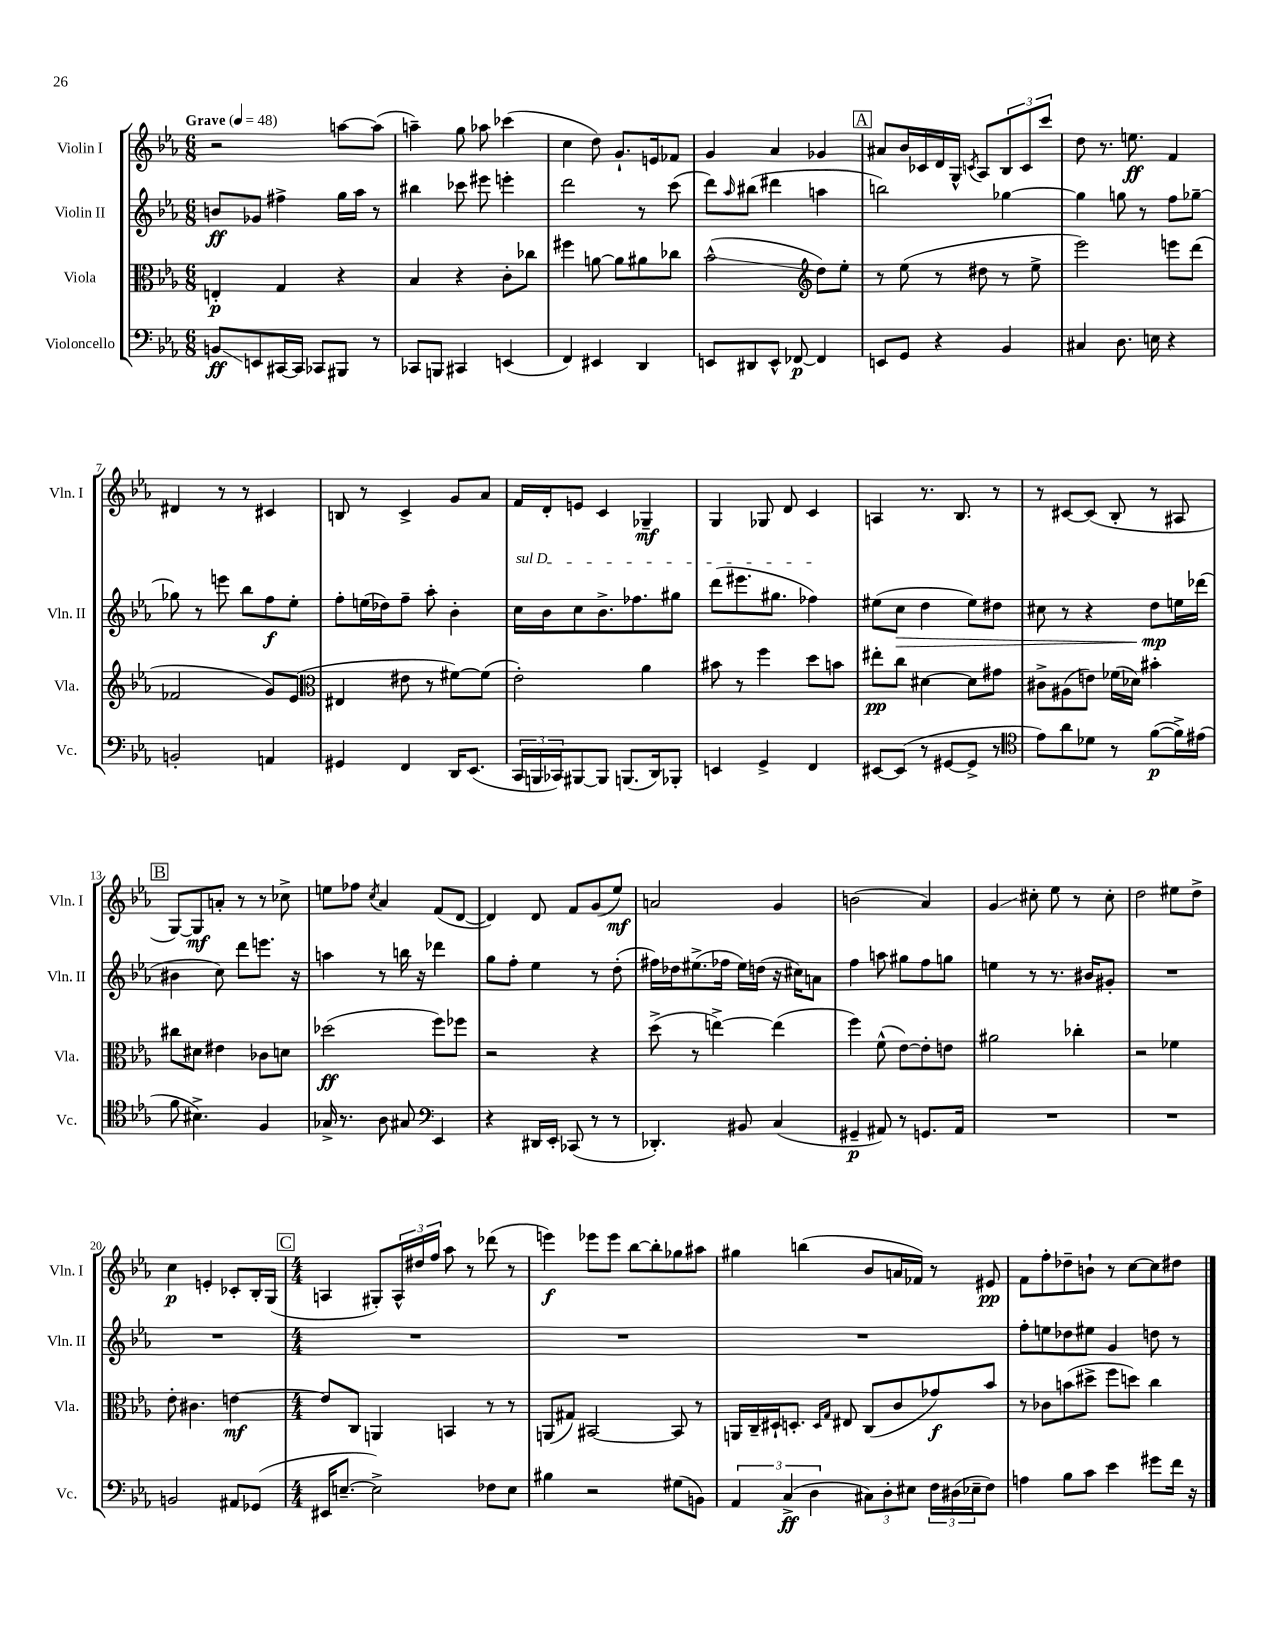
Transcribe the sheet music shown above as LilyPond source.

<<
\new StaffGroup <<
\new Staff = "s0" \with { instrumentName = "Violin I" shortInstrumentName = "Vln. I" } {
    \clef treble \key ees \major \numericTimeSignature \time 6/8 \tempo "Grave" 4 = 48
    r2 a''8~ a''8( |
    a''4--) g''8 aes''8 ces'''4( |
    c''4 d''8) g'8.-! e'16 fes'8 |
    g'4 aes'4 ges'4 |
    \mark \markup { \box "A" } ais'8 bes'16 ces'16 d'16 g16-^ \acciaccatura { c'8 } aes8 \tuplet 3/2 { bes8 c'8 c'''8 } |
    d''8 r8. e''8.\ff f'4 |
    dis'4 r8 r8 cis'4 |
    b8 r8 c'4-> g'8 aes'8 |
    f'16 d'16-. e'8 c'4 ges4--\mf |
    g4 ges8 d'8 c'4 |
    a4 r8. bes8. r8 |
    r8 cis'8~ cis'8( bes8-. r8 ais8 |
    \mark \markup { \box "B" } g8~) g8\mf a'8-. r8 r8 ces''8-> |
    e''8 fes''8 \acciaccatura { c''8 } aes'4 f'8( d'8~ |
    d'4) d'8 f'8 g'8( ees''8\mf) |
    a'2 g'4 |
    b'2( aes'4) |
    g'4\glissando cis''8-. ees''8 r8 cis''8-. |
    d''2 eis''8 d''8-> |
    c''4\p e'4-. ces'8-. bes16-. g16( |
    \mark \markup { \box "C" } \numericTimeSignature \time 4/4 a4 gis8-.) \tuplet 3/2 { a16-^ dis''16 f''16 } aes''8 r8 des'''8( r8 |
    e'''4\f) ees'''8 ees'''8 bes''8~ bes''8-. ges''8 ais''8 |
    gis''4 b''4( bes'8 a'16 fes'16) r8 eis'8\pp |
    f'8 f''8-. des''8-- b'8-! r8 c''8~ c''8 dis''8 \bar "|." |
}
\new Staff = "s1" \with { instrumentName = "Violin II" shortInstrumentName = "Vln. II" } {
    \clef treble \key ees \major \numericTimeSignature \time 6/8
    b'8\ff ges'8 fis''4-> g''16 aes''16 r8 |
    bis''4 ces'''8 eis'''8 e'''4-. |
    d'''2 r8 c'''8( |
    d'''8) \grace { aes''16 } bis''8( dis'''4 a''4 |
    \mark \markup { \box "A" } b''2) ges''4~ |
    ges''4 g''8 r8 f''8 ges''8~-- |
    ges''8 r8 e'''8 bes''8 f''8\f ees''8-. |
    f''8-. e''16( des''16) f''8-- aes''8-. bes'4-. |
    \once \override TextSpanner.bound-details.left.text = \markup { \italic "sul D" } c''16\startTextSpan bes'16 c''8 bes'8.-> fes''8. gis''8 |
    d'''8( eis'''8. gis''8. fes''4\stopTextSpan) |
    eis''8( c''8\> d''4 eis''8) dis''8 |
    cis''8 r8 r4 d''8\mp\! e''16 des'''16( |
    \mark \markup { \box "B" } bis'4 c''8) d'''8 e'''8. r16 |
    a''4 r8 b''16 r16 des'''4 |
    g''8 f''8-. ees''4 r8 d''8-.( |
    fis''16) des''16 eis''8.->( fes''16 eis''16) d''16( r16 cis''16) a'8 |
    f''4 a''8 gis''8 f''8 g''8 |
    e''4 r8 r8. bis'16 gis'8-. |
    R2. |
    R2. |
    \mark \markup { \box "C" } \numericTimeSignature \time 4/4 R1 |
    R1 |
    R1 |
    f''8-. e''8 des''8 eis''8 g'4 d''8 r8 \bar "|." |
}
\new Staff = "s2" \with { instrumentName = "Viola" shortInstrumentName = "Vla." } {
    \clef alto \key ees \major \numericTimeSignature \time 6/8
    e4-.\p g4 r4 |
    bes4 r4 c'8-. ces''8 |
    fis''4 a'8~ a'8 ais'8 ces''8 |
    bes'2-^\glissando( \clef treble d''8) ees''8-. |
    \mark \markup { \box "A" } r8 ees''8( r8 dis''8 r8 ees''8-> |
    ees'''2) e'''8 d'''8( |
    fes'2 g'8) ees'8( |
    \clef alto eis4 eis'8 r8 fis'8~) fis'8( |
    ees'2-.) aes'4 |
    bis'8 r8 f''4 d''8 b'8 |
    eis''8-.\pp c''8 dis'4~ dis'8 gis'8 |
    cis'8-> ais8( e'8) fes'16( des'16) bis'4-. |
    \mark \markup { \box "B" } cis''8 dis'8 eis'4 ces'8 d'8 |
    des''2\ff( f''8) fes''8 |
    r2 r4 |
    d''8->( r8 e''4~->) e''4( |
    f''4) f'8-^( ees'8~) ees'8-. e'8 |
    ais'2 ces''4-. |
    r2 fes'4 |
    ees'8-. cis'4. e'4~\mf |
    \mark \markup { \box "C" } \numericTimeSignature \time 4/4 e'8 c8 a,4 b,4 r8 r8 |
    a,8( gis8) bis,2~ bis,8 r8 |
    a,16 c16-- dis16-! d8.-. \grace { d16 g16 } eis8 c8( c'8 ges'8\f) bes'8 |
    r8 ces'8 b'8( dis''8-> f''8 d''8) c''4 \bar "|." |
}
\new Staff = "s3" \with { instrumentName = "Violoncello" shortInstrumentName = "Vc." } {
    \clef bass \key ees \major \numericTimeSignature \time 6/8
    b,8\glissando\ff e,8 cis,16~ cis,16 ces,8 bis,,8 r8 |
    ces,8 b,,8 cis,4 e,4( |
    f,4) eis,4 d,4 |
    e,8 dis,8 e,8-^ fes,8~\p fes,4 |
    \mark \markup { \box "A" } e,8 g,8 r4 bes,4 |
    cis4 d8. e16 r4 |
    b,2-. a,4 |
    gis,4 f,4 d,16 ees,8.( |
    \tuplet 3/2 { c,16 b,,16 ces,16) } bis,,8~ bis,,8 b,,8.( d,16) bes,,8-. |
    e,4 g,4-> f,4 |
    eis,8~ eis,8( r8 gis,8~ gis,8-> r8 |
    \clef tenor ees'8) aes'8 des'8 r8 f'8~\p( f'16->) eis'16( |
    \mark \markup { \box "B" } f'8 bis4.->) f4 |
    ges16-> r8. aes8 gis8 \clef bass ees,4 |
    r4 dis,16 ees,16-. ces,8( r8 r8 |
    des,4.-.) bis,8 c4( |
    gis,4--\p ais,8) r8 g,8. ais,16 |
    R2. |
    R2. |
    b,2 ais,8 ges,8( |
    \mark \markup { \box "C" } \numericTimeSignature \time 4/4 eis,16 e8.~-- e2->) fes8 e8 |
    bis4 r2 gis8( b,8) |
    \tuplet 3/2 { aes,4 c4->\ff( d4 } \tuplet 3/2 { cis8) d8-. eis8 } \tuplet 3/2 { f16 dis16( ees16-- } f8) |
    a4 bes8 c'8 ees'4 gis'8 f'16 r16 \bar "|." |
}
>>
>>
